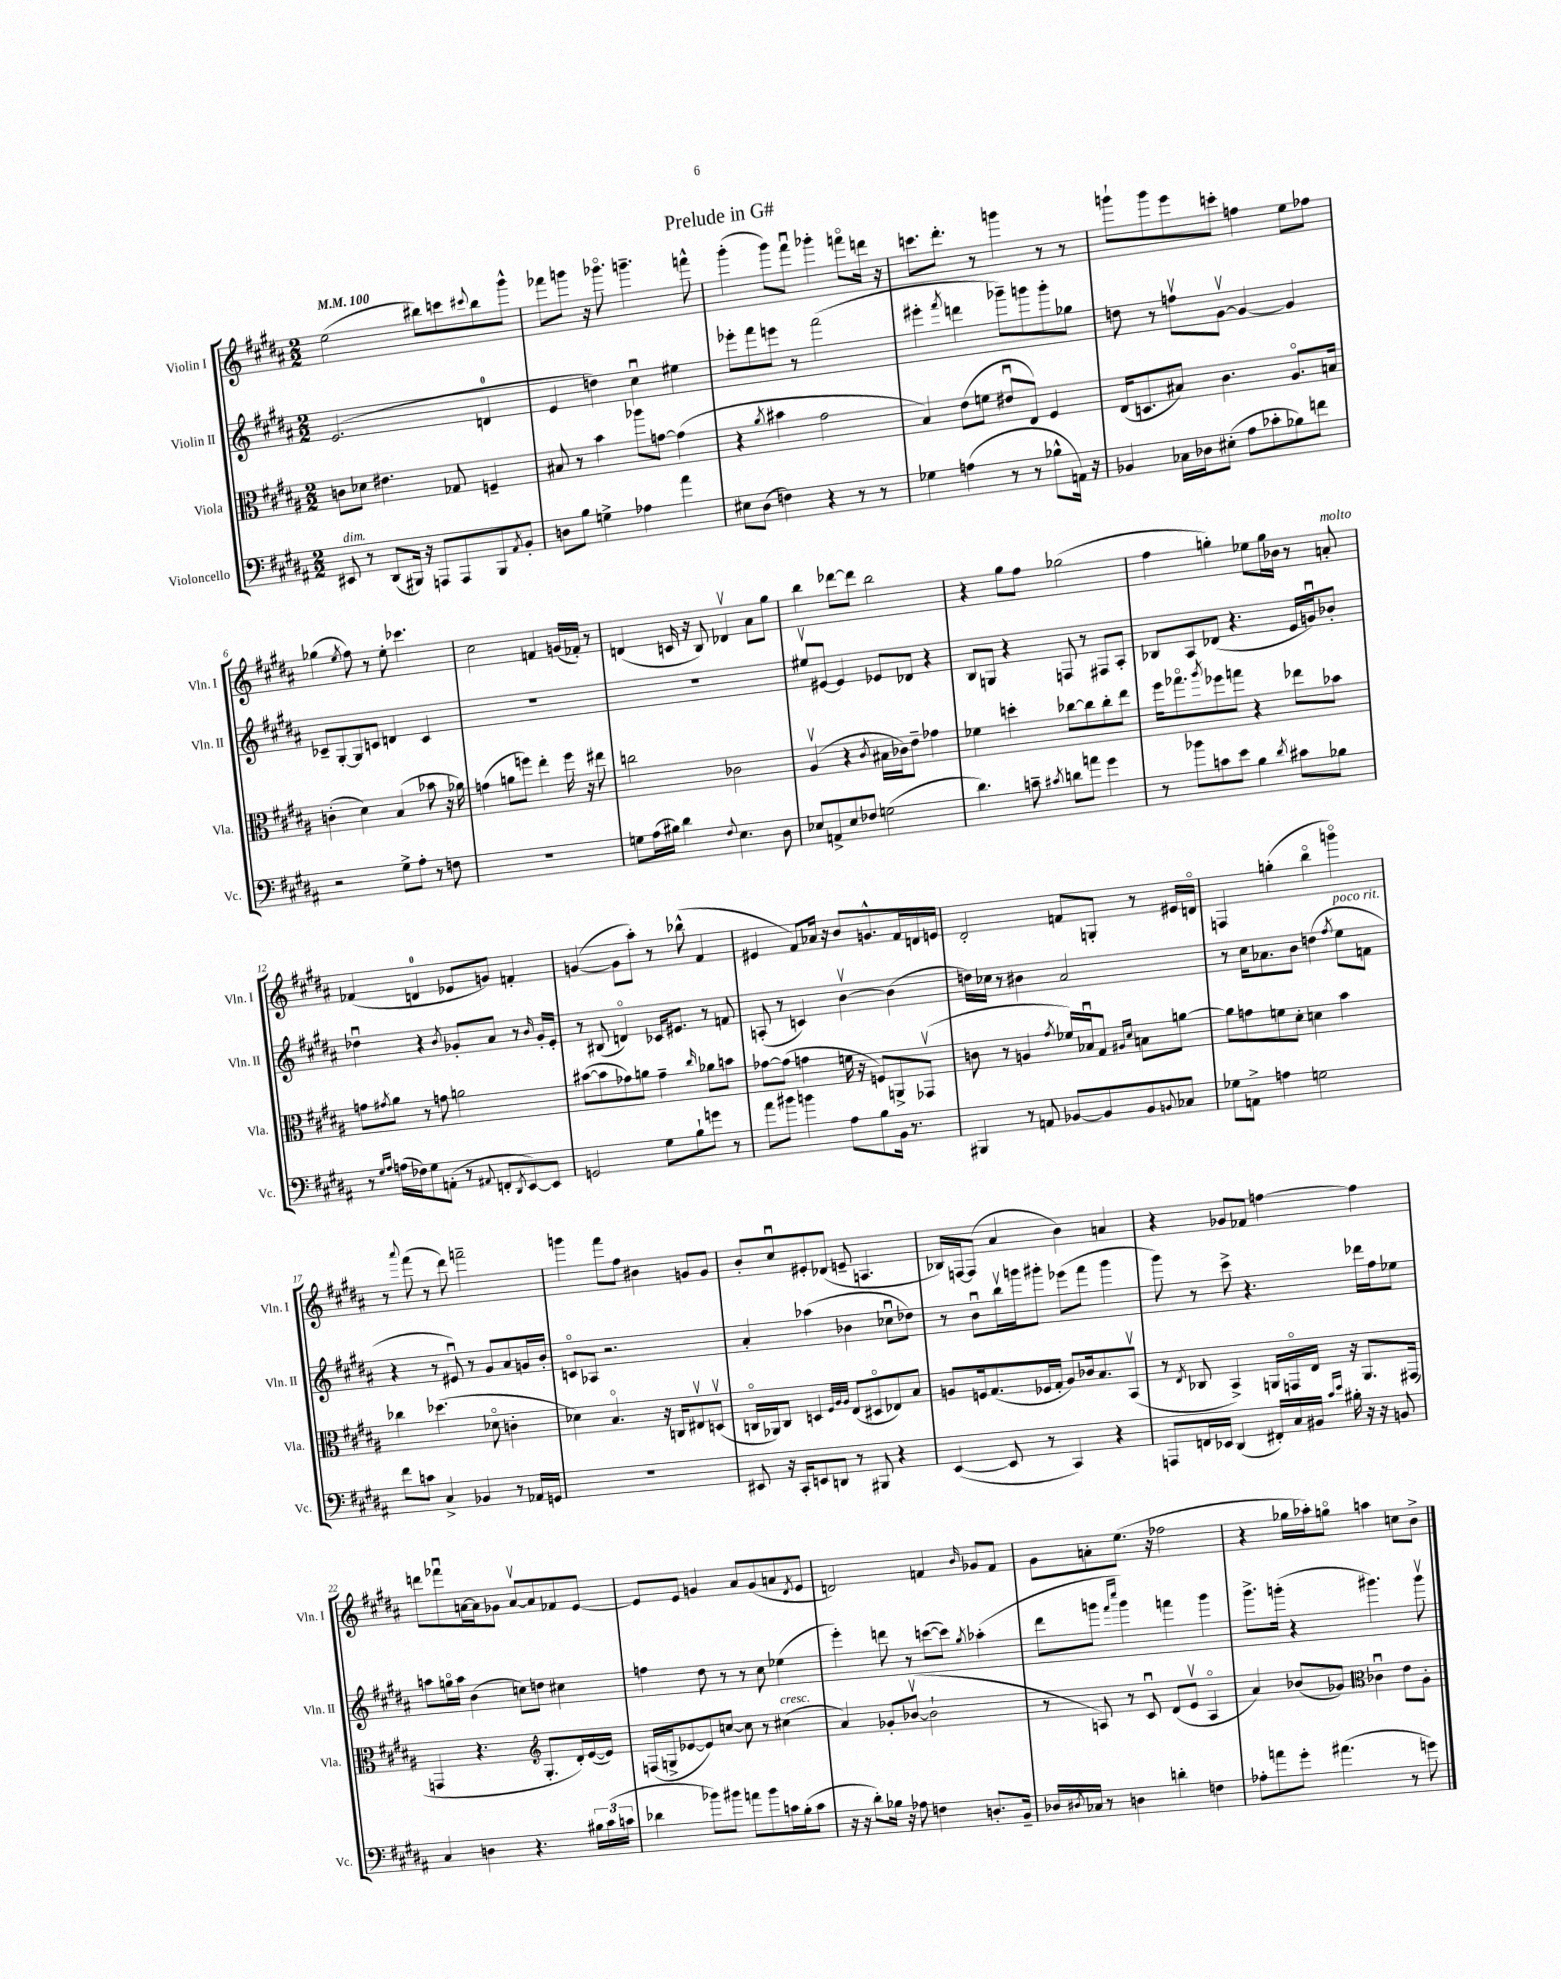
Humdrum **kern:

**kern	**kern	**kern	**kern
*staff4	*staff3	*staff2	*staff1
*clefF4	*clefC3	*clefG2	*clefG2
*k[f#c#g#d#a#]	*k[f#c#g#d#a#]	*k[f#c#g#d#a#]	*k[f#c#g#d#a#]
*M2/2	*M2/2	*M2/2	*M2/2
*MM100	*MM100	*MM100	*MM100
8EE#/	8c\L	(2.e/	(2ee\
8r	8d-\J	.	.
(8DD#/L	4.e#\	.	.
16BBB#/Jk)	.	.	.
16r	.	.	.
8AAA/L	.	.	8bb#\L)
8AAA/	8G-/	.	8ccc\
.	.	.	8qqccc#/
8BBB#/	4F~/	4d/	8bb#\
8qAA#/	.	.	.
8BB'/J	.	.	8ggg#^^\J
=	=	=	=
8D\L	8B#/	4e/	8fff-\L
8B\J	8r	.	8ggg\J
4G^\	4b\	4dd\)	16r
.	.	.	8.ggg-o\
4A-\	8aa-\L	4cc#u\	4.ggg~\
.	[8g\J	.	.
4a#\	(4g\]	4ee#\	.
.	.	.	8fff^^\
=	=	=	=
8E#\L	4r	8eee-'\L	(4ggg#'\
(8D#\J	.	8fff#\	.
.	8qa#/	.	.
4F\)	4b#\	8eee\J	8ggg#\L)
.	.	8r	8fff#u\J
4r	2g#\	(2fff#\	4ggg-'\
8r	.	.	8fffo\L
8r	.	.	16ddd\Jk
.	.	.	16r
=	=	=	=
4G-\	4B/)	4eee#'\	8.ccc\L
.	.	.	8.ddd#'\J
.	.	8qfff#/	.
(4A\	(8e\L	4ddd\	.
.	8f\J	.	8r
8r	8e#u/L	8ggg-~\L)	4ggg\
8r	8E/J)	8ggg\	.
8B-^^\L	4F#/	8ggg'\	8r
16AA\Jk)	.	8gg-\J	8r
16r	.	.	.
=	=	=	=
4BB-/	(16E/LK	8dd\	8ggg`\L
.	8.D/	.	.
.	.	8r	8ggg\
16C-\LL	8B#/J)	8ffv\L	8eee\
16D-\J	.	.	.
(8E#'\J	4.c#\	[8g#v\J	8ccc'\J
8A#\L	.	4g#/_	4ff\
8c-'\	.	.	.
8B-\)	8.A#o/L	4g#/]	8ee\L
8f\J	.	.	8ff-\J
.	16B/Jk	.	.
=	=	=	=
2r	(4c'\	8c-~/L	(4gg-\
.	.	[8G#'/	.
.	.	.	8qee/
.	4d#\)	8G#/]	8ff#\)
.	.	8c/J	8r
8G#^\L	(4B/	4d/	8ee'\
8A#'\J	.	.	4.ccc-\
8r	8b-\	4c/	.
8F\	16r	.	.
.	16a-\)	.	.
=	=	=	=
1r	(4g\	1r	2cc#\
.	8a\L	.	.
.	8ff\J)	.	.
.	4ee'\	.	4f/
.	16ff\	.	(16g/LL
.	16r	.	16f-'/JJ)
.	8ee#\	.	8r
=	=	=	=
8G\L	2cc\	1r	(4d/
(16A#\L	.	.	.
16B#\JJ)	.	.	.
4d#\	.	.	16c/
.	.	.	16r
.	.	.	8B/)
8qqF#/	.	.	.
4.E\	2c-\	.	4d-v/
.	.	.	8a#\L
8D#\	.	.	8gg#\J
=	=	=	=
8E-/L	(4A#v/	8ee#v/L	4bb\
8AA^/	.	[8e#/J	.
8E-/	4r	4e#/]	[8ddd-\L
8F-/J	.	.	8ddd-\]J
.	8qc#/	.	.
(2G\	16B#\LL	8e-/L	2bb\
.	16c-\J)	.	.
.	8e~\J	8d-/J	.
.	4g-\	4r	.
=	=	=	=
4.d#\)	4f-\	8B/L	4r
.	.	8G/J	.
.	4dd'\	4r	8gg#\L
8c~\	.	.	8ff#\J
8qc#/	.	.	.
8d\L	[8cc-\L	8F/	(2gg-\
8a\J	8cc-\]	8r	.
4g#\	8cc-'\	8F#/L	.
.	8ee\J	8A#'/J	.
=	=	=	=
8r	16ff#\LK	8B-/L	4ff#\
.	8.gg-o\	.	.
8b-\L	.	8A#/	.
.	8qaa#/	.	.
8c\	8ff-\	(8d-/J	4gg'\)
8e\J	8gg\J	4.r	.
4B\	4r	.	8ee-\L
.	.	.	16gg\L
.	.	.	16b-\JJ
8qd#/	.	.	.
8c#\L	8ee-\L	16e/LL	8r
.	.	16gu/J)	.
8B-\J	8b-\J	8b-'/J	8a'/
=	=	=	=
8r	8g\L	4dd-u\	(4f-/
16qqG#/LL	.	.	.
16qqA#/JJ	8qg#/	.	.
(16A\LL	8a#\J	.	.
16F-\J)	.	.	.
8G#\	8r	4r	4d/
(8AA'\J	8g\	.	.
.	.	8qb/	.
8r	2a\	8g-'/L	8e-/L
8qqAA#/	.	.	.
8FF'/L	.	8a#/J	8g/J)
8qDD#/	.	.	.
[8EE/)	.	8r	4f'/
.	.	16qqb/	.
8EE/]J	.	16g-'/LL	.
.	.	16e'/JJ	.
=	=	=	=
2GG/	([8b#\L	8r	([4g/
.	8b#\]	(8B#/	.
.	8g-\)	4do/)	8g\]L
.	8a\J	.	8aa#'\J)
8G#\L	4g-~\	16c-/LK	8r
.	.	8.e#/J	.
8B`\	.	.	(8bb-^^\
.	16qqcc#/	.	.
8g\J	8a-\L	8r	4f#/
8r	8b\J	8f/	.
=	=	=	=
8a#\L	[8g-\L	(8A'/	4e#/
8b#\J	(8g-\]J	8r	.
4b\	4g\	4c/)	8f#/L)
.	.	.	16a-/Jk
.	.	.	16r
8A#\L	16f\	[4bv\	8b/L
.	16r	.	.
8B\	8F/L)	.	8.g^^/
16BB\Jk	8AA^/	(4b\]	.
8.r	.	.	16f#/L
.	(8GG-v/J	.	16d/
.	.	.	16e/JJ
=	=	=	=
4BBB#/	8c\	16dd\LL)	2d#'/
.	.	16cc-\JJ	.
.	8r	8r	.
8r	4A/	4b#\	.
8AA/	.	.	.
.	8qg#/	.	.
[8BB-/L	16f-/LL)	2a#/	8f/L
.	16B-u/J	.	.
8BB-/]	8G#/J	.	8G'/J
.	16qqA#/LL	.	.
.	16qqd#/JJ	.	.
8BB-/	8B\L	.	8r
8qqBB/	.	.	.
8C-/J	[8a\J	.	16e#/LL
.	.	.	16do/JJ
=	=	=	=
8G-\L	8a\]L	8r	4F/
8AA^\J	8g\	16cc#\LK	.
.	.	8.a-\	.
4A\	8f\	.	(4gg'\
.	8d#'\J	8b\J	.
2G\	4d\	(4dd\	4bbo\
.	.	8qff#/	.
.	4b\	8ee\L	4gggo\)
.	.	8f\J	.
=	=	=	=
8f#\L	4cc-\	4r	8r
.	.	.	8qqaaa#/
8c\J	.	.	(8fff#\
4C#^/	(4.dd-\	8r	8r
.	.	8e#u/)	8ddd#\)
4BB-/	.	8r	2fff~\
.	8d-o\	8g#/L	.
8r	4c'\	8a#/	.
16AA-/LL	.	16g/L	.
16GG/JJ	.	16b'/JJ	.
=	=	=	=
1r	4d-\)	8co/L	4ggg\
.	.	8A-/J	.
.	4.Bo/	2.r	8fff#\L
.	.	.	8ff#\J
.	.	.	4b#\
.	16r	.	.
.	16C/LK	.	.
.	8E#v/	.	8g/L
.	(8Dv/J	.	8g/J
=	=	=	=
8EE#/	16Co/LL	4a#'/	8b'/L
.	16AA-/J)	.	.
16r	8C/J	.	8cc#u/
16CC#'/LK	.	.	.
8EE/	4D/	(4aa-\	8e#'/
8DD/J	.	.	(8d-/J
.	32qqF#/LLL	.	.
.	32qqA#/	.	.
.	32qqA#/JJJ	.	.
8r	(8E/L	4b-\	8e~/
8BBB#/	8D#o/	.	4.A/
4r	8E-/)	8cc-u\L	.
.	8B/J	8dd-\J)	.
=	=	=	=
([4EE/	8A/L	8r	16B-/LL)
.	.	.	[16F/J
.	16F/k	8bu\L	(8F/]J
.	(8.G#/	.	.
8EE/]	.	16bbv\L	4a#/
.	.	16ggg\J	.
8r	16F-/L	8ggg#'\J	.
.	16G#'/JJ	.	.
4CC#/)	8A/L)	(8eee-\L	4b\)
.	16c-/k	8fff#\J	.
.	8.B/	.	.
4r	.	4ggg#\	4a/
.	(8BBv/J	.	.
=	=	=	=
8AAA/L	8r	8ggg#\)	4r
.	8qE/	.	.
16FF/L	8C-/	8r	.
16EE-/JJ	.	.	.
(4DD#/	4BB^/)	8ccc#^\	8g-/L
.	.	4.r	8f-/J
16FF#'/LL)	16AA/LL	.	[4ff\
16C#/	16GGo/	.	.
16BB#/JJ	16E/JJ	.	.
16qqc#/LL	.	.	.
16qqe/JJ	.	.	.
16B#'\	16r	.	.
16r	8.AA/L	16ddd-\LL	4ff\]
16r	.	16ff#\J	.
8BB/	.	8ee-\J	.
.	(16GG#/Jk	.	.
=	=	=	=
4C#/	4GG/	8aa\L	8ddd\L
.	.	16ggo\L	8fff-u\
.	.	16aa\JJ	.
4D\	4.r	(4b\	[16a\L
.	.	.	16a\]J
.	.	.	8g-\J
4.r	.	8cc\L)	[8av/L
*	*clefG2	*	*
.	8.G#'/L	8dd\J	8a/]
.	.	4cc#\	8f-/
.	16d#'/L)	.	.
24B#\LL	([16e/	.	[8e/J
(24c#\	.	.	.
.	16e/]JJ)	.	.
24c\JJ	.	.	.
=	=	=	=
4d-\	(16F/LL	4ff\	8e/]L
.	16G^/J	.	.
.	[8e-/	.	8e/J
8b-\L)	8e-/])	8dd#\	4g/
8b#\J	[8cc/J	8r	.
8a\L	8cc\]	8r	8a#/L
8b#\	8r	8cc#\	(8g/
16c\L	(4cc#\	(4ee-\	8a/
(16B'\J	.	.	.
.	.	.	8qd#/
8c\J	.	.	8e/J
=	=	=	=
16r	4a#/)	4eee'\)	2d/)
16r	.	.	.
8d#'\L)	.	.	.
16B-\Jk	8g-'/L	8ddd\	.
16r	.	.	.
8A-\	([8b-v/J	8r	.
4F\	2b-`\]	([8ccc\L	4f/
.	.	8ccc\]J)	.
.	.	8qgg#/	16qqb/
8.D'/L	.	(4aa-'\	8g-/L
.	.	.	8f/J
16BB~/Jk	.	.	.
=	=	=	=
16D-/LL	8r	8ddd#\L	8g#\L
8qD#/	.	.	.
16C-/JJ	.	.	.
8r	8A/)	8ggg\J	8a'\
.	.	16qqfff#/LL	.
.	.	16qqcccc#/JJ	.
4D\	8r	4ggg\)	(8.ee\J
.	8c#u/	.	.
.	.	.	16r
4d'\	(8d#/L	4fff\	2ff-\
.	8ev/J	.	.
4F\	4Ao/	4ggg\	.
=	=	=	=
8A-'\L	4a#/)	8.ggg#^\L	4r
8a\	.	.	.
.	.	(16ggg'\Jk	.
8g#'\J	(8b-/L	4r	16gg-\LL
.	.	.	16aa-'\J)
(4.a#\	8g-/J)	.	8ggo\J
*	*clefC3	*	*
.	4c-u\	4.ggg#\)	4aa\
8r	8e\L	.	8cc\L
8g\)	8A#'\J	8ggg#v\	8b^\J
==	==	==	==
*-	*-	*-	*-
